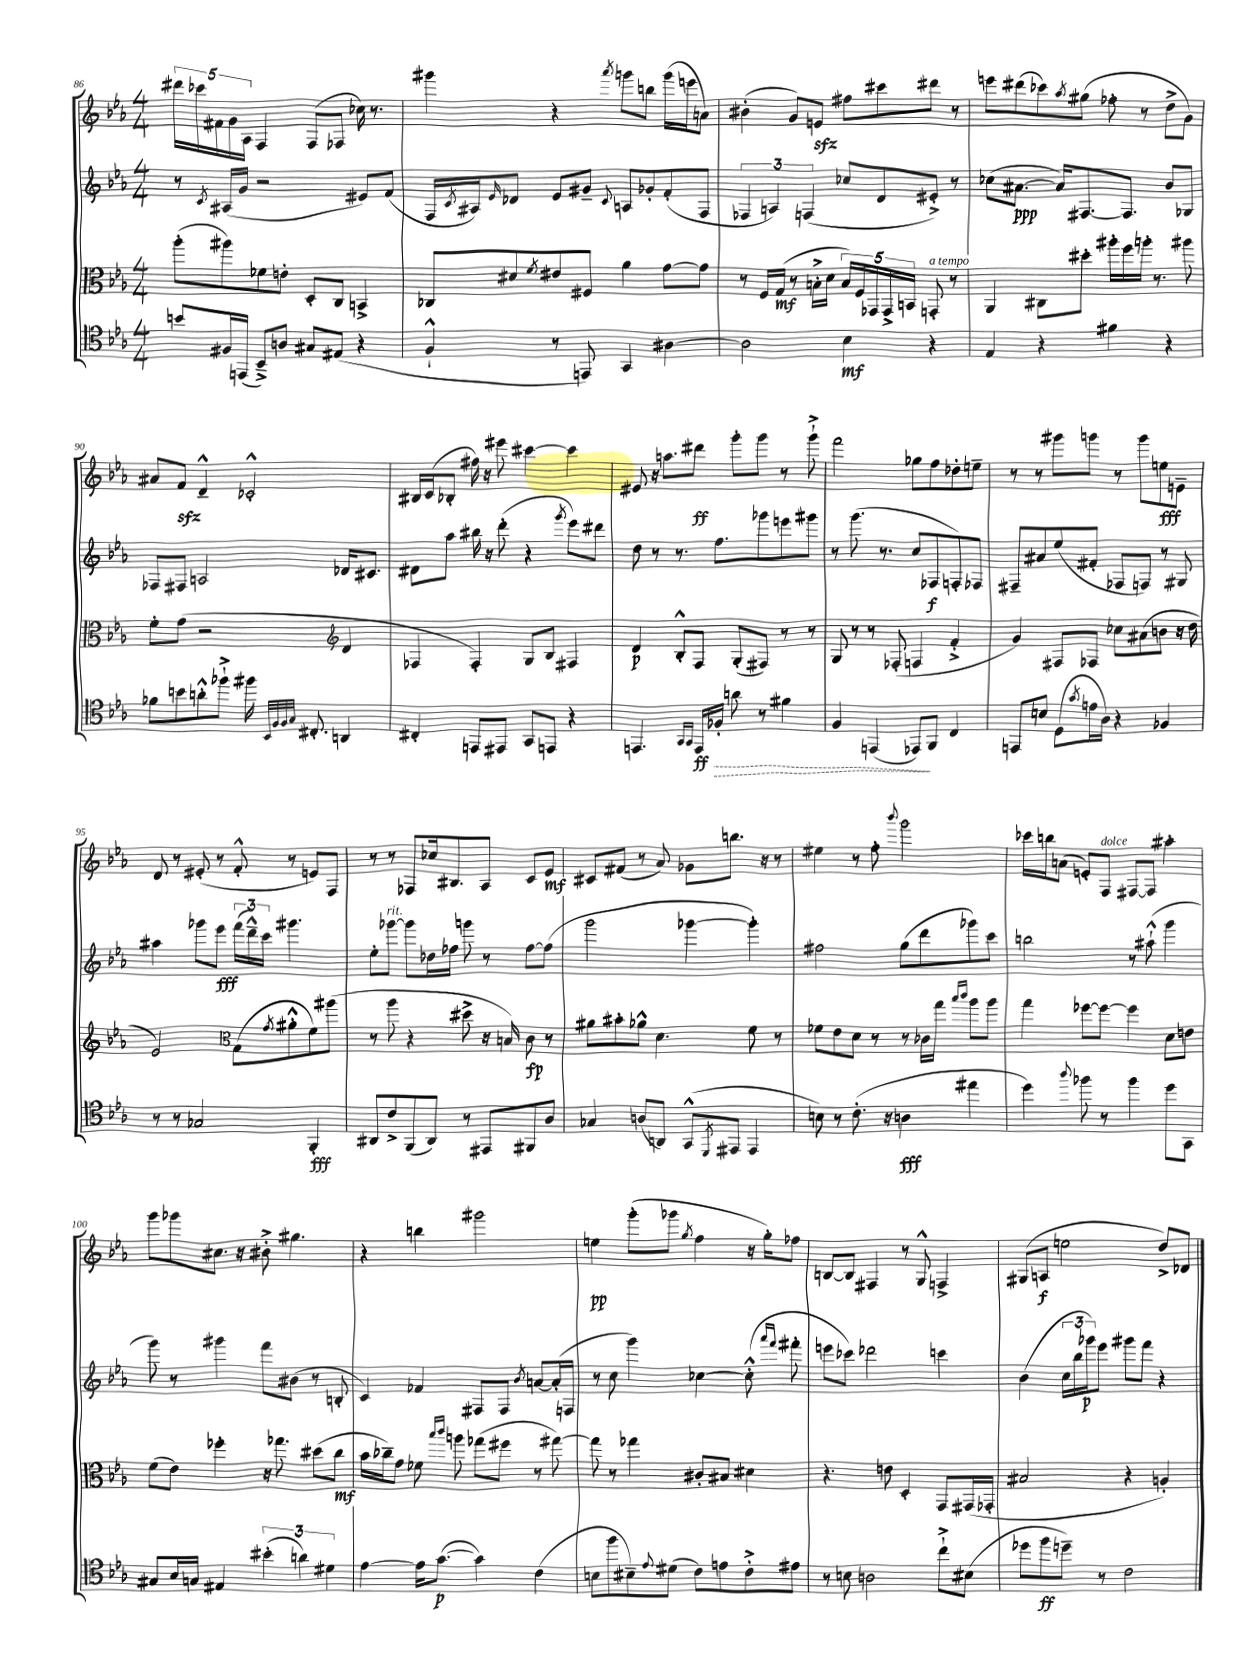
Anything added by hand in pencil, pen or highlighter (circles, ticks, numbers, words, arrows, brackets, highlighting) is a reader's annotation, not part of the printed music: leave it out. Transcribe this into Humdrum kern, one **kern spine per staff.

**kern	**kern	**kern	**kern
*staff4	*staff3	*staff2	*staff1
*clefC4	*clefC3	*clefG2	*clefG2
*k[b-e-a-]	*k[b-e-a-]	*k[b-e-a-]	*k[b-e-a-]
*M4/4	*M4/4	*M4/4	*M4/4
8b	(8aa-'	8r	20ddd#
.	.	.	20ccc-
.	.	.	20f#
.	.	8qc	.
16F#	8aa#)	(16A#	.
.	.	.	20g
(16EE	.	16g	.
.	.	.	20A-
8BB-~^)	8f-	2r	4F
8A	8e'	.	.
8G#	8D'	.	(8F
(8E#	8C	.	8F-
4r	4BB^	8e#)	16cc-)
.	.	.	8.r
.	.	(8f	.
=	=	=	=
4F`^^	8C-	16F	4ggg#
.	.	8qc	.
.	.	16A#)	.
.	.	16qqe-	.
.	8d#	8d-	.
.	8qf	.	.
8r	8e#	8e-	4r
8EE)	8F#	8g#~	.
.	.	8qqc	8qaaa-
4GG	4a-	8A	8ggg
.	.	8g-'	8bb
[4A#	[8g	(8f'	(16ggg
.	.	.	16eee
.	8g]	8F	8a)
=	=	=	=
2A#]	8r	6F-	(4b#'
.	16F	.	.
.	.	6A)	.
.	(16G	.	.
.	8r	.	8g)
.	.	(6F	.
.	16B'^	.	8e
.	16d	.	.
4B-	20B)	8cc-	8ff#
.	20F	.	.
.	20GG-	.	.
.	.	8d	8ccc#
.	20GG-^	.	.
.	20BB	.	.
4r	8GG'	8e#'^)	8ddd#
.	8r	8r	8r
=	=	=	=
4E-	4AA-	(8cc-	8eee
.	.	[8.a#	(8ddd#
4r	8C#	.	8ccc-)
.	.	16a#])	.
.	.	.	8qaa-
.	8dd#'	[8.F#	(8gg#
4f#	16aa#'	.	8ff-'
.	16ff	8.F#]	.
.	16aa'	.	8r
.	8.r	.	.
4r	.	8b-	8dd^
.	8aa#	8G-	8g)
=	=	=	=
8f-	8f'	8F-	8a#
8b	(8g	8F#	8f
8a'^^	2r	2A	4d~^^
8ff-`^	.	.	.
16ff#	.	.	2c-'^^
32qqBB-	.	.	.
32qqF	.	.	.
32qqF	.	.	.
32qqG	.	.	.
8.C#'	.	.	.
*	*clefG2	*	*
4AA	4d	16d-	.
.	.	8.c#	.
=	=	=	=
4C#'	4F-	8d#	16B#
.	.	.	(16c
.	.	8aa-	8B-'
8EE	4F-')	16bb#	16ff#)
.	.	16r	16r
8EE#	.	(8ddd'	8eee#
8GG	8G	4r	[4ccc#
8EE	8B-	.	.
.	.	8qggg	.
4r	4F#	8eee-)	4ccc#]
.	.	8ddd#	.
=	=	=	=
4.EE	4d	8dd	8e#
.	.	8r	16r
.	.	.	8.aa
.	8B-'^^	8.r	.
16qqGG	.	.	.
16qqGG	.	.	.
16EE	8F	.	8ddd#
16F-'	.	8.ff	.
8a	(8G'	.	8ggg'
8r	8F#)	8ggg-	8ggg
4f#	8r	8eee	8r
.	8r	8ggg#	8ggg`^
=	=	=	=
4F	8G	8r	2fff
.	8r	(8.ggg	.
(4EE	8r	.	.
.	.	8.r	.
.	(8F-'	.	.
8EE-)	4F	8cc	8gg-
8FF	.	8F-	8ff
4C	4f'^	8F')	8dd-'
.	.	8F-	8ee~
=	=	=	=
8EE	4g)	8F#~	8r
8B	.	8a#	8r
(8D	8F#	(8ee-	8ggg#
8qg	.	.	.
16e	8F-	8f#'	8ggg
16A-)	.	.	.
4r	8cc-	8F-	8r
.	(8a#	8F)	8ggg
4F-	8b	8r	8ee
.	16r	8G#	8e~
.	16dd	.	.
=	=	=	=
8r	2e-)	4aa#	8d
8r	.	.	8r
2G-	.	8ggg-	(8e#'
.	.	8eee-	8r
*	*clefC3	*	*
.	(8G	(24fff	8f'^^
.	.	24ddd~^^)	.
.	.	24ccc	.
.	8qg	.	.
.	8a#'^^	4.ggg#	8r
4FF'	8f)	.	8e)
.	(8aa#	.	8F
=	=	=	=
8AA#	8r	8ee-'	8r
8c^	8aa-	[8ggg-	8r
(8FF	4r	8ggg-]	8F-
8AA#)	.	16dd-	16cc-
.	.	16ff-	8.B#
8r	8dd#^	8ggg	.
8EE#	16r	8r	8A-
.	16B)	.	.
8FF#	8c	[8ff-	8c
8A-	8r	(8ff-]	8e-
=	=	=	=
4G-	8a#	2ggg	8c#
.	8b#'	.	(8f#
(8A	8a-^^	.	8r
8AA)	4.d	.	8a-)
(8GG^^	.	[4ggg-	8g-
8qDD	.	.	.
8EE#	.	.	8.bb
4EE#	8f	4ggg-'])	.
.	.	.	16r
.	8r	.	8r
=	=	=	=
8B)	8f-	2ff#	4ee#
8r	8e-	.	.
(8.c'	8d	.	8r
.	8r	.	8ff'
16r	.	.	.
.	.	.	8qqbbb-
4A	8r	(8gg	2ggg
.	16c-	8ddd	.
.	16gg	.	.
.	16qqbb-	.	.
.	16qqccc	.	.
4ee#	8aa-	8ggg-)	.
.	8aa-	8ccc	.
=	=	=	=
4dd)	4gg	2bb	16ccc-
.	.	.	16bb
.	.	.	(8a
8qqaa-	.	.	.
8ff-	[8ff-	.	8e')
8r	8ff-_	.	8F
4ff-	4ff-]	8r	[8F#
.	.	(8aa#`^^	8F#]
8dd	8d	4ggg	4aa#'
8GG	8e	.	.
=	=	=	=
8G#	(8f	8ggg)	8ggg
16B-	8e-)	8r	8ggg-
16G	.	.	.
4E#	4ff-'	4ggg#	8.cc#
.	.	.	16r
(6b#'	16r	8fff	8b#'^
.	8.gg-	.	.
.	.	(8b#	4.gg#
6a)	.	.	.
.	(8dd#	8r	.
6d#	.	.	.
.	8cc	8B'	.
=	=	=	=
[4e-	16b-	4c)	4r
.	16cc-~)	.	.
.	8g	.	.
16e-]	8f-	4f-	4bb
([8.g	.	.	.
.	16qqbb-	.	.
.	16qqccc	.	.
.	8aa	.	.
4g])	(8gg-	8F#	2ggg#
.	8ff#	8F#	.
.	.	8qb-	.
(4c	8r	[8a	.
.	[8gg#)	(16a']	.
.	.	16F	.
=	=	=	=
8B	8gg#]	8r	4ee
8ff	8r	8cc	.
8B#~)	4gg-	4ggg)	(8ggg'
8qqe-	.	.	.
(8d#	.	.	8ggg-
.	.	.	8qgg
8c)	8c#'	[4cc-	4ff
8e	8B#	.	.
8c'^	4d#	(8cc-'^^]	16r
.	.	.	16gg')
.	.	16qqaaa-	.
.	.	16qqfff	.
8e#	.	8fff#'	8ff-
=	=	=	=
8r	4.r	8eee	[8B
8B	.	8ccc-)	8B]
2A	.	2ddd-	4F#
.	8e	.	.
.	4D'	.	8r
.	.	.	8G^^
8cc`^	8GG	4ccc	4F^
(8B#	(16GG#	.	.
.	16GG-'	.	.
=	=	=	=
8dd-	2B#	(4b-	(8G#
8ff	.	.	8A
8dd~)	.	24cc	2ee
.	.	24bb-	.
.	.	24ggg-)	.
8r	.	8eee-	.
2c	4r	8ggg#	.
.	.	8fff	.
.	4A')	4r	8dd^)
.	.	.	8d-
==	==	==	==
*-	*-	*-	*-
